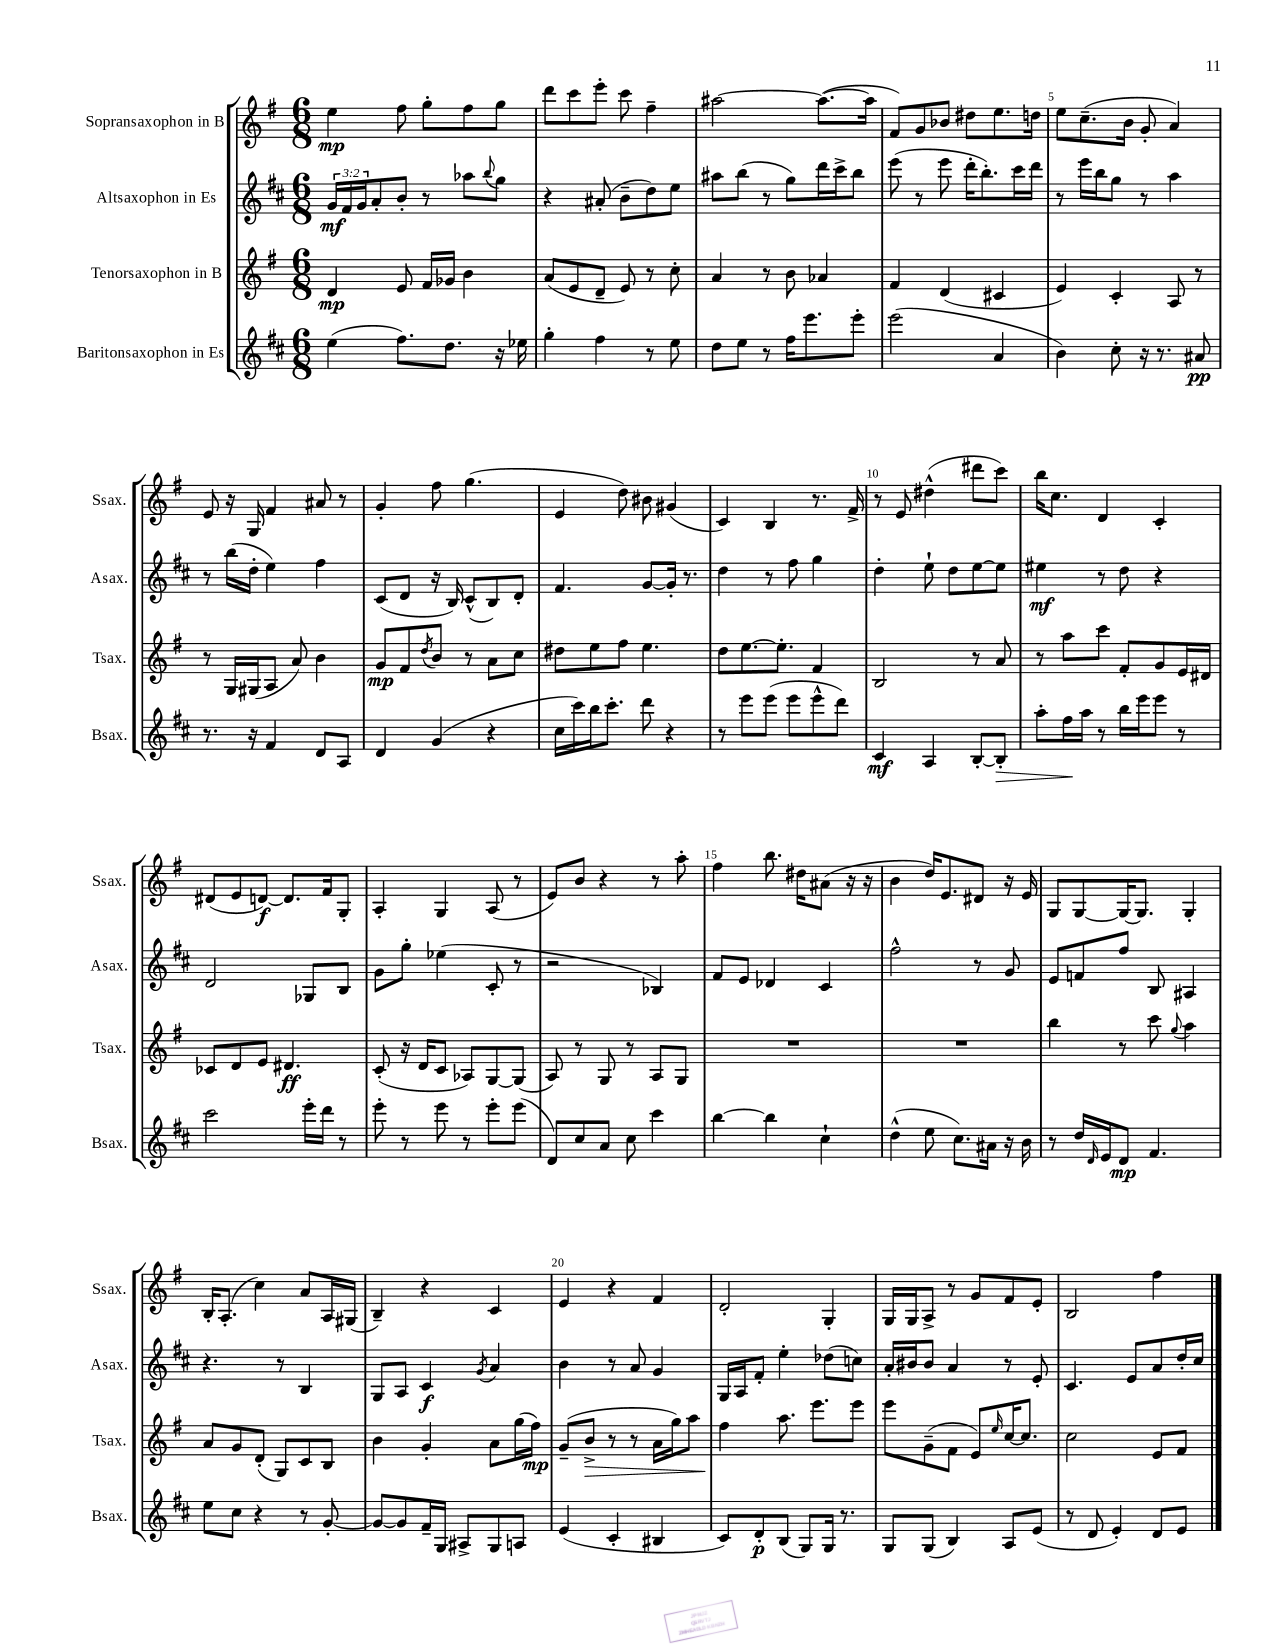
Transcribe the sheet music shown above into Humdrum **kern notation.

**kern	**dynam	**kern	**dynam	**kern	**dynam	**kern	**dynam
*part4	*part4	*part3	*part3	*part2	*part2	*part1	*part1
*staff4	*staff4	*staff3	*staff3	*staff2	*staff2	*staff1	*staff1
*I"Baritonsaxophon in Es	*	*I"Tenorsaxophon in B	*	*I"Altsaxophon in Es	*	*I"Sopransaxophon in B	*
*I'Bsax.	*	*I'Tsax.	*	*I'Asax.	*	*I'Ssax.	*
*clefG2	*	*clefG2	*	*clefG2	*	*clefG2	*
*k[f#c#]	*	*k[f#]	*	*k[f#c#]	*	*k[f#]	*
*M6/8	*	*M6/8	*	*M6/8	*	*M6/8	*
=1	=1	=1	=1	=1	=1	=1	=1
(4ee\	.	4d/	mp	24g/LL	mf	4ee\	mp
.	.	.	.	24f#/	.	.	.
.	.	.	.	24g/J	.	.	.
.	.	.	.	8a'/	.	.	.
8.ff#\L)	.	8e/	.	8b'/J	.	8ff#\	.
.	.	16f#/LL	.	8r	.	8gg'\L	.
8.dd\J	.	16g-X/JJ	.	.	.	.	.
.	.	4b\	.	8aa-X\L	.	8ff#\	.
.	.	.	.	8qqbb/	.	.	.
16r	.	.	.	8gg\J	.	8gg\J	.
16ee-X\	.	.	.	.	.	.	.
=2	=2	=2	=2	=2	=2	=2	=2
4gg'\	.	(8a/L	.	4r	.	8ddd\L	.
.	.	8e/	.	.	.	8ccc\	.
4ff#\	.	8d~/J	.	(8a#X'/	.	8eee'\J	.
.	.	8e/)	.	8b~\L	.	8ccc\	.
8r	.	8r	.	8dd\)	.	4ff#~\	.
8ee\	.	8cc'\	.	8ee\J	.	.	.
=3	=3	=3	=3	=3	=3	=3	=3
8dd\L	.	4a/	.	8aa#X\L	.	[2aa#X\	.
8ee\J	.	.	.	(8bb\J	.	.	.
8r	.	8r	.	8r	.	.	.
16ff#\KL	.	8b\	.	8gg\L)	.	.	.
8.eee\	.	.	.	.	.	.	.
.	.	4a-X/	.	16ddd\L	.	(8.aa#\L_	.
.	.	.	.	16ccc#^\J	.	.	.
8eee'\J	.	.	.	8bb\J	.	.	.
.	.	.	.	.	.	16aa#\Jk]	.
=4	=4	=4	=4	=4	=4	=4	=4
(2eee\	.	4f#/	.	(8eee\	.	8f#/L)	.
.	.	.	.	8r	.	8g/	.
.	.	(4d/	.	8eee\	.	8b-X/J	.
.	.	.	.	16ddd'\KL	.	8dd#X\L	.
.	.	.	.	8.bb'\)	.	.	.
4a/	.	4c#X/	.	.	.	8.ee\	.
.	.	.	.	16ccc#\L	.	.	.
.	.	.	.	16ddd\JJ	.	16ddn\Jk	.
=5	=5	=5	=5	=5	=5	=5	=5
4b\)	.	4e/)	.	8r	.	8ee\L	.
.	.	.	.	16eee\LL	.	(8.cc~\	.
.	.	.	.	16bb\J	.	.	.
8cc#'\	.	4c'/	.	8gg\J	.	.	.
.	.	.	.	.	.	16b\Jk	.
16r	.	.	.	8r	.	8g'/	.
8.r	.	.	.	.	.	.	.
.	.	8A/	.	4aa\	.	4a/)	.
8a#X/	pp	8r	.	.	.	.	.
!!LO:LB:g=z
=6	=6	=6	=6	=6	=6	=6	=6
8.r	.	8r	.	8r	.	8e/	.
.	.	16G/LL	.	(16bb\LL	.	16r	.
16r	.	(16G#X/J	.	16dd'\JJ	.	16G/	.
4f#/	.	8A/J	.	4ee\)	.	4f#/	.
.	.	8a/)	.	.	.	.	.
8d/L	.	4b\	.	4ff#\	.	8a#X/	.
8A/J	.	.	.	.	.	8r	.
=7	=7	=7	=7	=7	=7	=7	=7
4d/	.	8g/L	mp	(8c#/L	.	4g'/	.
.	.	8f#/	.	8d/J	.	.	.
.	.	8qdd/	.	.	.	.	.
(4g/	.	8b/J	.	16r	.	8ff#\	.
.	.	.	.	16B/)	.	.	.
.	.	8r	.	(8c#^^/L	.	(4.gg\	.
4r	.	8a\L	.	8B/)	.	.	.
.	.	8cc\J	.	8d'/J	.	.	.
=8	=8	=8	=8	=8	=8	=8	=8
16cc#\LL	.	8dd#X\L	.	4.f#/	.	4e/	.
16ccc#\)	.	.	.	.	.	.	.
16bb\J	.	8ee\	.	.	.	.	.
8.ccc#'\J	.	.	.	.	.	.	.
.	.	8ff#\J	.	.	.	8dd\)	.
8ddd\	.	4.ee\	.	[8g/L	.	8b#X\	.
4r	.	.	.	16g'/Jk]	.	(4g#X/	.
.	.	.	.	8.r	.	.	.
=9	=9	=9	=9	=9	=9	=9	=9
8r	.	8dd\L	.	4dd\	.	4c/)	.
8eee\L	.	[8.ee\	.	.	.	.	.
(8eee\J	.	.	.	8r	.	4B/	.
.	.	8.ee'\J]	.	.	.	.	.
8eee\L	.	.	.	8ff#\	.	.	.
8eee^^\	.	4f#/	.	4gg\	.	8.r	.
8ddd\J)	.	.	.	.	.	.	.
.	.	.	.	.	.	16f#^/	.
=10	=10	=10	=10	=10	=10	=10	=10
4c#/	mf	2B/	.	4dd'\	.	8r	.
.	.	.	.	.	.	8e/	.
4A/	.	.	.	8ee`\	.	(4dd#X^^\	.
.	.	.	.	8dd\L	.	.	.
[8B'/L	.	8r	.	[8ee\	.	8ddd#X\L	.
!	!LO:HP:b	!	!	!	!	!	!
8B'/J]	>	8a/	.	8ee\J]	.	8ccc\J)	.
=11	=11	=11	=11	=11	=11	=11	=11
8aa'\L	.	8r	.	4ee#X\	mf	16bb\KL	.
.	.	.	.	.	.	8.cc\J	.
16ff#\L	.	8aa\L	.	.	.	.	.
16aa\JJ	]	.	.	.	.	.	.
8r	.	8ccc\J	.	8r	.	4d/	.
16bb\LL	.	8f#'/L	.	8dd\	.	.	.
16eee\J	.	.	.	.	.	.	.
8eee\J	.	8g/	.	4r	.	4c'/	.
8r	.	16e/L	.	.	.	.	.
.	.	16d#X/JJ	.	.	.	.	.
!!LO:LB:g=z
=12	=12	=12	=12	=12	=12	=12	=12
2ccc#\	.	8c-X/L	.	2d/	.	(8d#X/L	.
.	.	8d/	.	.	.	8e/	.
.	.	8e/J	.	.	.	[8dn/J)	f
.	.	4.d#X/	ff	.	.	8.d/L]	.
16eee'\LL	.	.	.	8G-X/L	.	.	.
16ddd\JJ	.	.	.	.	.	16f#/k	.
8r	.	.	.	8B/J	.	8G'/J	.
=13	=13	=13	=13	=13	=13	=13	=13
8eee'\	.	(8c'/	.	8g\L	.	4A'/	.
8r	.	16r	.	8gg'\J	.	.	.
.	.	16d/KL	.	.	.	.	.
8eee\	.	8c/J	.	(4ee-X\	.	4G/	.
8r	.	8A-X/L)	.	.	.	.	.
8eee'\L	.	[8G/	.	8c#'/	.	(8A/	.
(8eee\J	.	(8G/J]	.	8r	.	8r	.
=14	=14	=14	=14	=14	=14	=14	=14
8d/L)	.	8A/)	.	2r	.	8e/L)	.
8cc#/	.	8r	.	.	.	8b/J	.
8a/J	.	8G/	.	.	.	4r	.
8cc#\	.	8r	.	.	.	.	.
4ccc#\	.	8A/L	.	4B-X/)	.	8r	.
.	.	8G/J	.	.	.	8aa'\	.
=15	=15	=15	=15	=15	=15	=15	=15
[4bb\	.	2.r	.	8f#/L	.	4ff#\	.
.	.	.	.	8e/J	.	.	.
4bb\]	.	.	.	4d-X/	.	8.bb\	.
.	.	.	.	.	.	16dd#X\KL	.
4cc#`\	.	.	.	4c#/	.	(8a#X\J	.
.	.	.	.	.	.	16r	.
.	.	.	.	.	.	16r	.
=16	=16	=16	=16	=16	=16	=16	=16
(4dd^^\	.	2.r	.	2ff#^^\	.	4b\	.
8ee\	.	.	.	.	.	16dd/KL)	.
.	.	.	.	.	.	8.e/	.
8.cc#\L)	.	.	.	.	.	.	.
.	.	.	.	8r	.	8d#X/J	.
16a#X\Jk	.	.	.	.	.	.	.
16r	.	.	.	8g/	.	16r	.
16b\	.	.	.	.	.	16e/	.
=17	=17	=17	=17	=17	=17	=17	=17
8r	.	4bb\	.	8e/L	.	8G/L	.
16dd/LL	.	.	.	8fn/	.	[8G/	.
16qqd/	.	.	.	.	.	.	.
16e/J	.	.	.	.	.	.	.
8d/J	mp	8r	.	8ff#/J	.	16G/K_	.
.	.	.	.	.	.	8.G/J]	.
4.f#/	.	8ccc\	.	8B/	.	.	.
.	.	8qqgg/	.	.	.	.	.
.	.	4aa\	.	4A#X/	.	4G'/	.
!!LO:LB:g=z
=18	=18	=18	=18	=18	=18	=18	=18
8ee\L	.	8a/L	.	4.r	.	16B'/KL	.
.	.	.	.	.	.	(8.A'/J	.
8cc#\J	.	8g/	.	.	.	.	.
4r	.	(8d'/J	.	.	.	4cc\)	.
.	.	8G/L)	.	8r	.	.	.
8r	.	8c/	.	4B/	.	8a/L	.
[8g'/	.	8B/J	.	.	.	16A/L	.
.	.	.	.	.	.	(16G#X/JJ	.
=19	=19	=19	=19	=19	=19	=19	=19
8g/L_	.	4b\	.	8G/L	.	4B~/)	.
8g/]	.	.	.	8A/J	.	.	.
16f#~/L	.	4g'/	.	4c#/	f	4r	.
16G/JJ	.	.	.	.	.	.	.
8A#X^/L	.	.	.	.	.	.	.
.	.	.	.	8qg/	.	.	.
8G/	.	8a\L	.	4a/	.	4c/	.
8An/J	.	(16gg\L	.	.	.	.	.
.	.	16ff#\JJ)	mp	.	.	.	.
=20	=20	=20	=20	=20	=20	=20	=20
(4e/	.	(8g~/L	.	4b\	.	4e/	.
!	!	!	!LO:HP:b	!	!	!	!
.	.	8b^/J	>	.	.	.	.
4c#'/	.	8r	.	8r	.	4r	.
.	.	8r	.	8a/	.	.	.
4B#X/	.	16a\LL	.	4g/	.	4f#/	.
.	.	16gg\J)	.	.	.	.	.
.	.	8aa\J	.	.	.	.	.
=21	=21	=21	=21	=21	=21	=21	=21
8c#/L)	.	4ff#\	.	16G/LL	.	2d'/	.
.	.	.	.	16A/J	.	.	.
8d'/	p	.	.	8f#'/J	.	.	.
(8B/J	.	8.aa\	]	4ee'\	.	.	.
8G/L)	.	.	.	.	.	.	.
.	.	8.eee\L	.	.	.	.	.
16G/Jk	.	.	.	(8dd-X\L	.	4G'/	.
8.r	.	.	.	.	.	.	.
.	.	8eee\J	.	8ccn\J)	.	.	.
=22	=22	=22	=22	=22	=22	=22	=22
8G/L	.	8eee\L	.	16a'/LL	.	16G/LL	.
.	.	.	.	16b#X/J	.	16G/J	.
(8G/J	.	(8g~\	.	8b#/J	.	8A^/J	.
4B/)	.	8f#\J	.	4a/	.	8r	.
.	.	8e/L)	.	.	.	8g/L	.
.	.	16qqee/	.	.	.	.	.
8A/L	.	[16cc/K	.	8r	.	8f#/	.
.	.	8.cc/J]	.	.	.	.	.
(8e/J	.	.	.	8e'/	.	8e'/J	.
=23	=23	=23	=23	=23	=23	=23	=23
8r	.	2cc\	.	4.c#/	.	2B/	.
8d/	.	.	.	.	.	.	.
4e'/)	.	.	.	.	.	.	.
.	.	.	.	8e/L	.	.	.
8d/L	.	8e/L	.	8a/	.	4ff#\	.
8e/J	.	8f#/J	.	16dd'/L	.	.	.
.	.	.	.	16cc#/JJ	.	.	.
==	==	==	==	==	==	==	==
*-	*-	*-	*-	*-	*-	*-	*-
